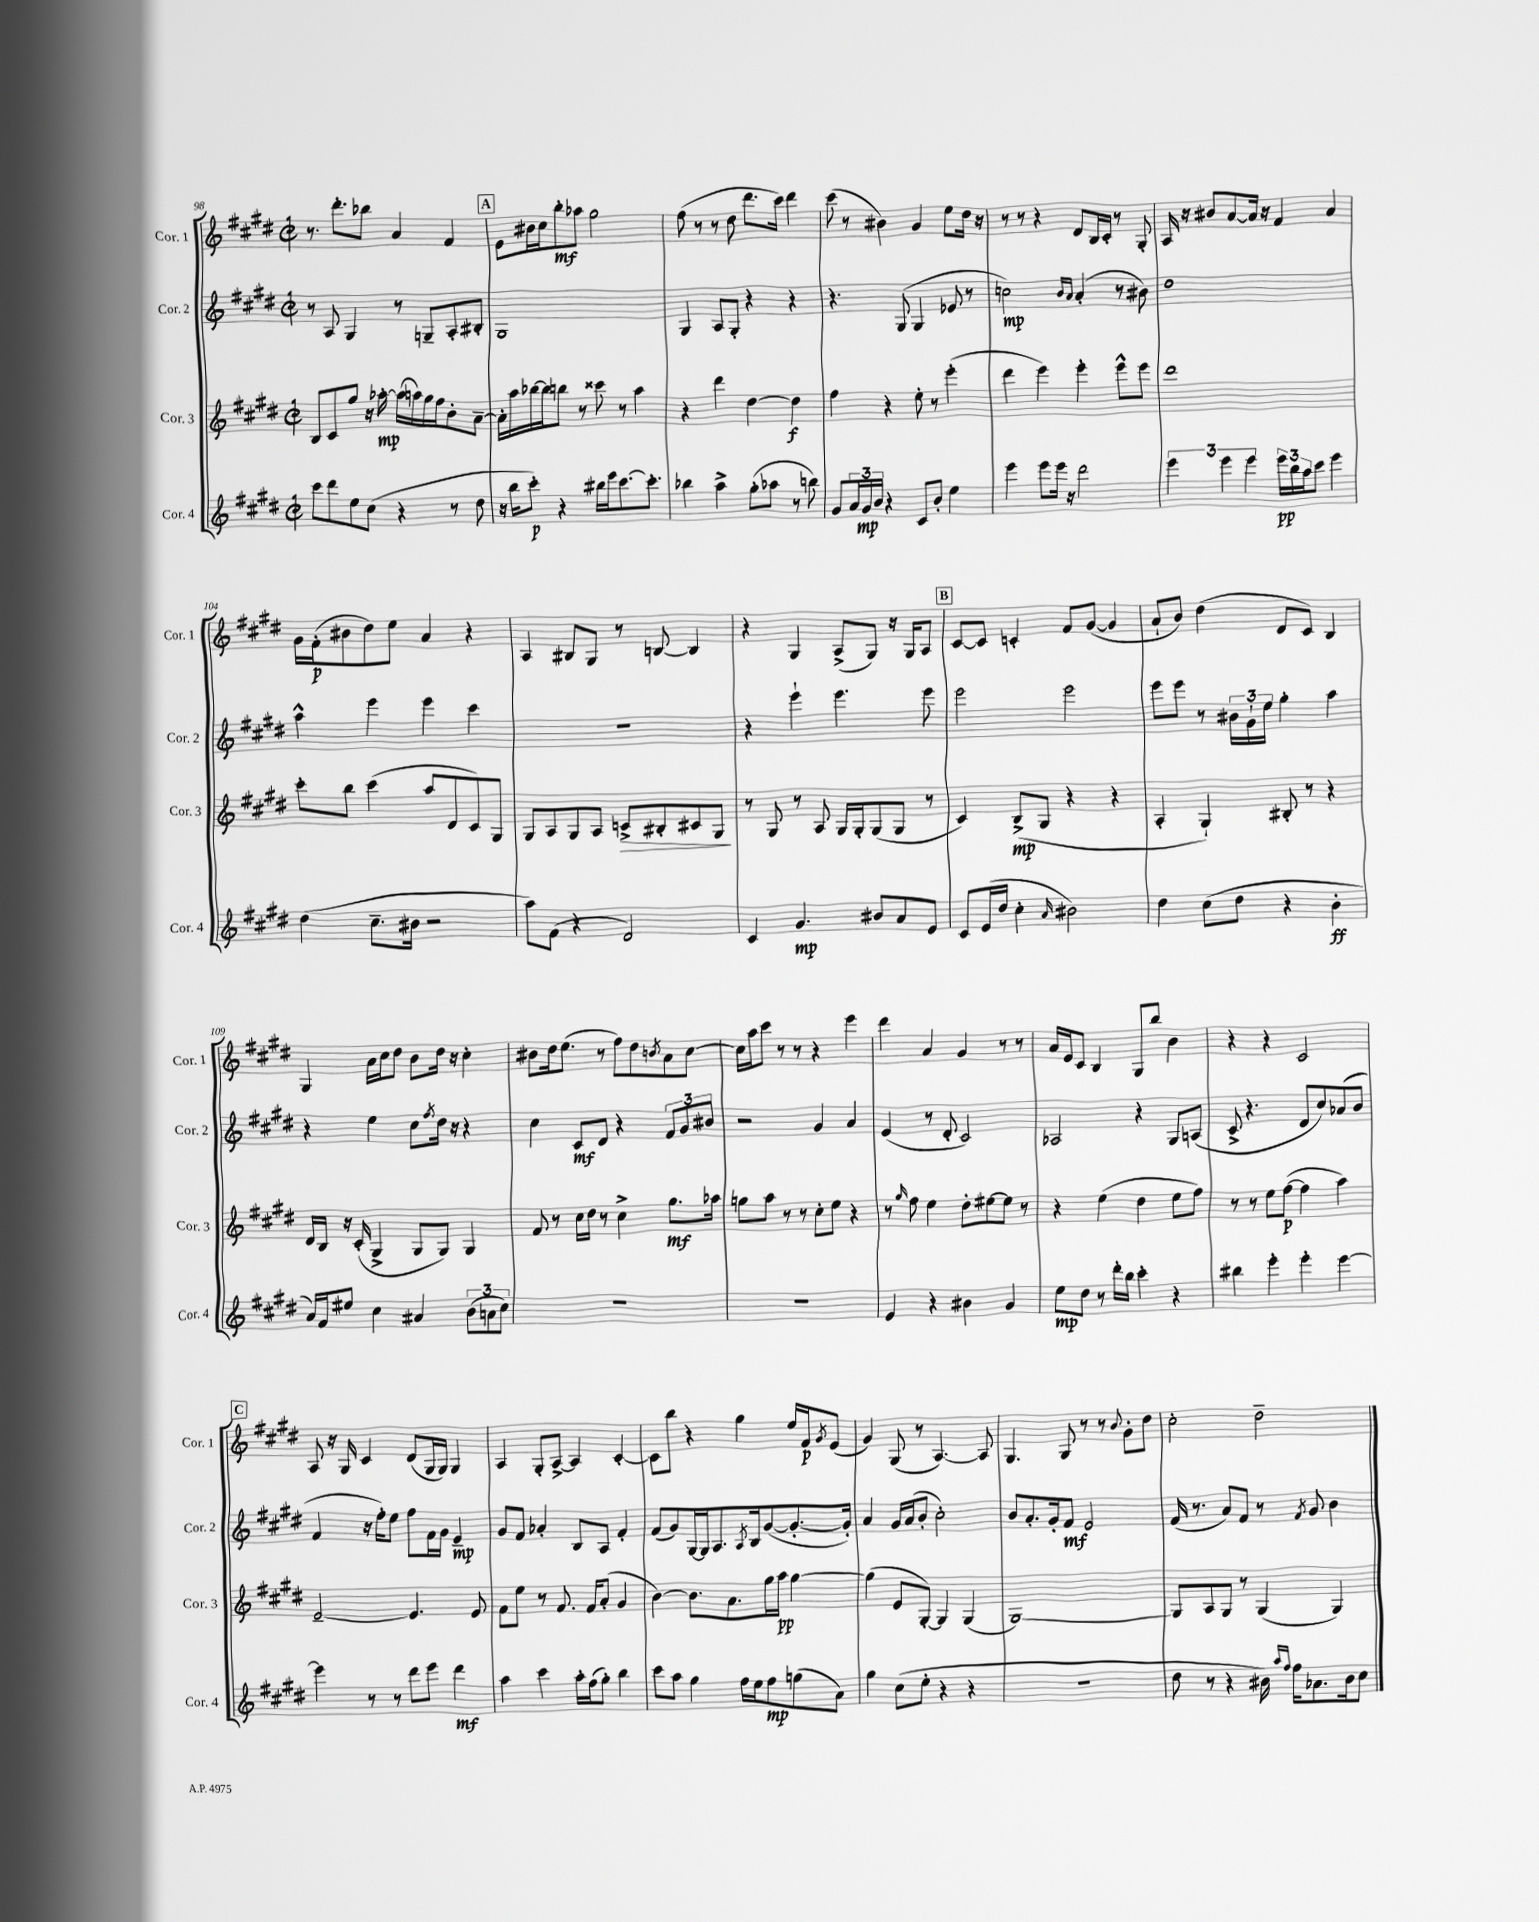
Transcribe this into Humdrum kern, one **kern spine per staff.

**kern	**kern	**kern	**kern
*staff4	*staff3	*staff2	*staff1
*clefG2	*clefG2	*clefG2	*clefG2
*k[f#c#g#d#]	*k[f#c#g#d#]	*k[f#c#g#d#]	*k[f#c#g#d#]
*M2/2	*M2/2	*M2/2	*M2/2
*met(c|)	*met(c|)	*met(c|)	*met(c|)
8ccc#	8B	8r	8.r
8ddd#	8c#	8A	.
.	.	.	8.ddd#'
8ee	8gg#	4G#	.
(8cc#	16r	.	8bb-
.	[16aa-'	.	.
4r	(16aa-]	8r	4a
.	16aa)	.	.
.	16gg#	8G~	.
.	16ff#	.	.
8r	8b'	8A'	4f#
8dd#	[8a~	8B#'	.
=	=	=	=
16r	16a']	1G#	8e
16bb	16aa	.	.
8ccc#')	[16bb-	.	16b#
.	16bb-]	.	16cc#
4r	8bb	.	8bb'
.	8r	.	8aa-
16bb#	8ccc##	.	2gg#
16eee	.	.	.
[8.ccc#	8r	.	.
.	4aa	.	.
8.ccc#']	.	.	.
=	=	=	=
4bb-	4r	4G#	(8ff#
.	.	.	8r
4aa^	4ddd#	8A	8r
.	.	8G#'	8dd#
(8gg#'	[4dd#	4r	8.ddd#
8aa-	.	.	.
.	.	.	16ccc#)
8r	4dd#]	4r	4ddd#
8bb)	.	.	.
=	=	=	=
8g#	4ff#	4.r	(8ccc#
24a	.	.	8r
24g#	.	.	.
24b	.	.	.
4r	4r	.	4b#)
.	.	(8G#	.
8c#	8ee'	4G#	4g#
8b'	8r	.	.
4ee	(4eee'	8e-	8ee
.	.	8r	16dd#
.	.	.	16r
=	=	=	=
4eee	4ddd#	2cc)	8r
.	.	.	8r
8eee	4eee)	.	4r
16eee	.	.	.
16r	.	.	.
.	.	16qqb	.
.	.	16qqa	.
2ddd#	4eee'	(4a'	8d#
.	.	.	16B
.	.	.	16c#'
.	8eee^^	8r	8r
.	8eee	8b#)	8G#'
=	=	=	=
6eee	1ddd#	1dd#	16A
.	.	.	16r
.	.	.	8b#
6eee	.	.	.
.	.	.	[8a
6eee	.	.	.
.	.	.	16a]
.	.	.	16r
24eee	.	.	4f#
24bb	.	.	.
24aa	.	.	.
8ccc#	.	.	.
4eee	.	.	4a
=	=	=	=
(4dd#	8ccc#'	4aa^^	16g#
.	.	.	(16f#'
.	8bb	.	8b#
8.cc#~	(4ccc#	4eee	8dd#)
.	.	.	8ee
16b#	.	.	.
2r	8aa	4eee	4a
.	8d#	.	.
.	8c#)	4ccc#	4r
.	8G#	.	.
=	=	=	=
8aa)	8G#	1r	4A
(8f#	8A	.	.
4r	8G#	.	8B#
.	8A	.	8G#
2d#)	8c^	.	8r
.	8B#'	.	[8B
.	8c#	.	4B]
.	8G#	.	.
=	=	=	=
4c#	8r	4r	4r
.	8G#	.	.
4.g#	8r	4eee`	4G#
.	8A	.	.
.	16G#	4.eee	(8A^
.	16G#'	.	.
8b#	(8G#	.	8G#)
8a	8G#	.	16r
.	.	.	16G#
8e	8r	8eee	8A
=	=	=	=
8c#	4c#)	2eee	[8c#
(16e	.	.	8c#]
16dd#	.	.	.
4cc#'	(8B^	.	4c'
.	8G#	.	.
16qqa	.	.	.
2b#)	4r	2eee	8f#
.	.	.	([8g#
.	4r	.	4g#]
=	=	=	=
4dd#	4A'	8eee	8a`
.	.	8eee	8b)
(8cc#	4G#`)	8r	(4dd#
8dd#	.	24b#	.
.	.	24g#`	.
.	.	24ee	.
4r	8B#'	4gg#'	8d#
.	8r	.	8c#)
4b'	4r	4aa	4B
=	=	=	=
16a)	16d#	4r	4G#
16f#	16B	.	.
8ee#	16r	.	.
.	(16c#'	.	.
4cc#	4G#^	4ee	16a
.	.	.	16cc#
.	.	.	8dd#
4a#	8G#	8cc#	8b
.	.	8qff#	.
.	8G#)	16dd#	16dd#
.	.	16r	16r
(12b	4G#	4r	4cc#'
12a	.	.	.
12cc#)	.	.	.
=	=	=	=
1r	8f#	4cc#	8b#
.	8r	.	16dd#
.	.	.	(8.ee
.	16cc#	8c#	.
.	16dd#	.	.
.	8r	8d#	8r
.	4cc#^	4r	8ff#)
.	.	.	8dd#
.	.	.	8qb
.	8.gg#	12f#	8a
.	.	12g#	.
.	.	.	[8cc#
.	.	12b#	.
.	16aa-	.	.
=	=	=	=
1r	8gg	2r	16cc#]
.	.	.	16aa
.	8aa	.	8ccc#
.	8r	.	8r
.	8r	.	8r
.	8cc#'	4g#	4r
.	8ee	.	.
.	4r	4a	4eee
=	=	=	=
4e	8r	(4e	4ddd#
.	16qqgg#	.	.
.	8ff#	.	.
4r	4ee	8r	4a
.	.	8d#'	.
4b#	8dd#'	2c#)	4g#
.	[8ee#	.	.
4g#	8ee#]	.	8r
.	8r	.	8r
=	=	=	=
8ee	4r	2A-	16a
.	.	.	16e
8dd#	.	.	8c#
8r	(4ee	.	4B
16ddd#'	.	.	.
16bb	.	.	.
4ccc#'	4dd#	4r	8G#
.	.	.	8bb
4r	8ee	8G#	4b
.	8ff#)	(8A	.
=	=	=	=
4bb#	8r	8c#^	4r
.	8r	4.r	.
4eee'	8ee	.	4r
.	([8ff#	.	.
4eee'	4ff#]	8d#	2c#
.	.	8cc#)	.
[4eee	4aa)	(8a-	.
.	.	8b	.
=	=	=	=
4eee]	[2e~	4f#	8A
.	.	.	16r
.	.	.	16G#
8r	.	16r	4c#
.	.	16ff#')	.
8r	.	8ee	.
8ddd#	4.e]	8ff#	(8d#
8eee	.	16f#	16G#
.	.	16g#	16G#)
4ddd#	.	4e~	4G#
.	8e	.	.
=	=	=	=
4aa	8f#	8g#	4A
.	8ee	8f#	.
4ccc#	8r	4a-'	8G#'
.	8.f#	.	[8A^
16aa'	.	8B	4A]
(16ff#	16f#	.	.
8gg#')	(8a'	8A	.
4bb	4g#	4f#'	[4c#'
=	=	=	=
8ccc#	[4b)	(8f#	8c#]
8aa	.	8g#)	8bb
4gg#	8.b]	[16G#	4r
.	.	16G#]	.
.	.	8.A	.
.	8.a	.	.
16ff#	.	.	4gg#
.	.	8qA	.
16ee	.	16B	.
8ff#	16gg#	([8g#	.
.	16aa	.	.
(8gg	[4gg#	8.g#'_	16ee
.	.	.	16f#
.	.	.	8qg#
8a)	.	.	(8e
.	.	16g#'])	.
=	=	=	=
4gg#	(4gg#]	4a	4g#)
(8cc#	8e	16g#	(8G#
.	.	(16a	.
8ee'	[8G#')	8b'	8r
4r	4G#]	2cc#')	[4.A)
4r	(4G#	.	.
.	.	.	8A]
=	=	=	=
1r	[1G#)	8b	4.G#
.	.	8.a'	.
.	.	16g#'	.
.	.	8f#	8G#
.	.	2e	8r
.	.	.	8r
.	.	.	8qqb
.	.	.	8g#'
.	.	.	8dd#
=	=	=	=
8dd#	8G#]	(16f#	2cc#'
.	.	8.r	.
8r	8A	.	.
4r	8G#	8a)	.
.	8r	8f#	.
16b#)	(4G#	8r	2dd#~
16qqaa	.	.	.
16qqff#	.	.	.
16ff#	.	.	.
.	.	8qf#	.
8.a-	.	8g#	.
.	4G#)	4b	.
16b#	.	.	.
8cc#	.	.	.
==	==	==	==
*-	*-	*-	*-
